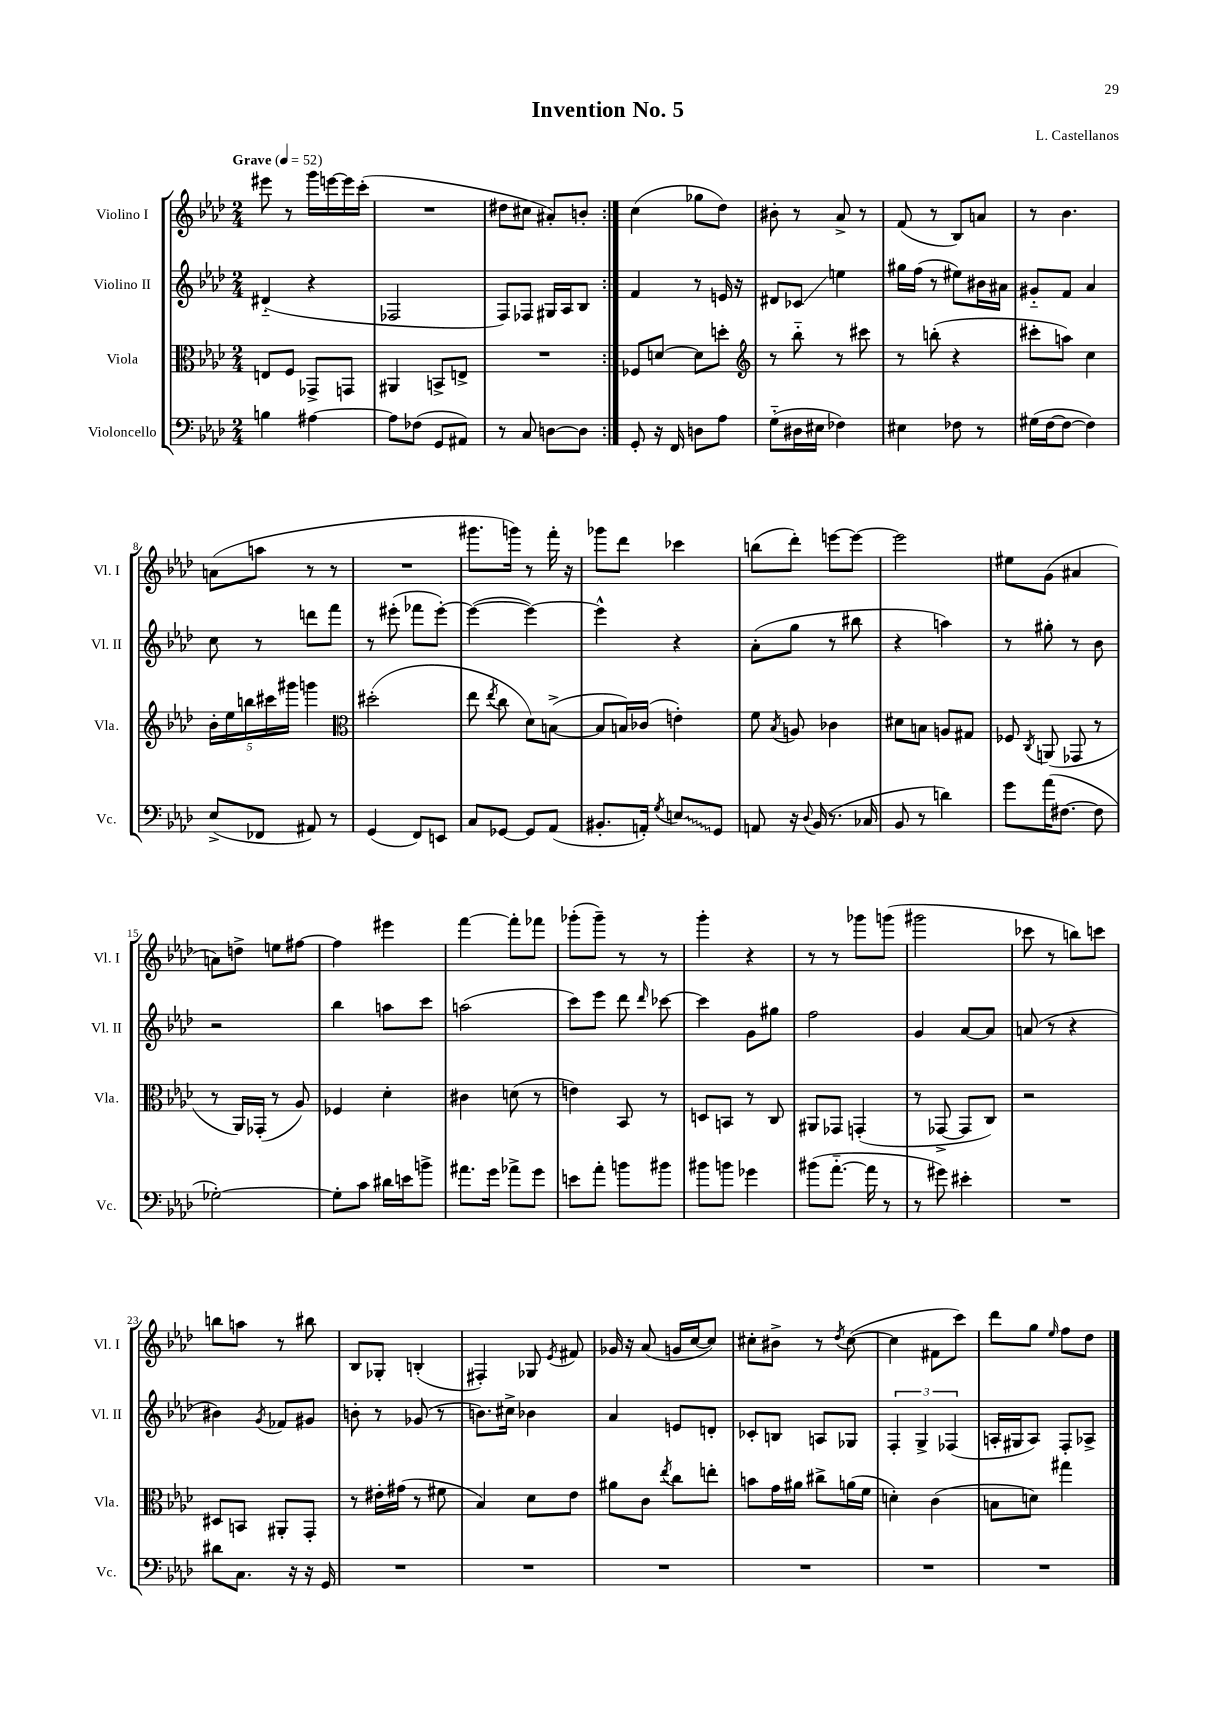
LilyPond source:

\header { title = "Invention No. 5" composer = "L. Castellanos" }
<<
\new StaffGroup <<
\new Staff = "s0" \with { instrumentName = "Violino I" shortInstrumentName = "Vl. I" } {
    \clef treble \key aes \major \numericTimeSignature \time 2/4 \tempo "Grave" 4 = 52
    \autoBeamOff \repeat volta 2 { eis'''8 r8 g'''16[ e'''16~ e'''16 c'''16]-.( |
    R2 |
    dis''8[ cis''8] ais'8[-.) b'8]-. | }
    c''4( ges''8[ des''8]) |
    bis'8-. r8 aes'8-> r8 |
    f'8( r8 bes8[) a'8] |
    r8 bes'4. |
    a'8[( a''8] r8 r8 |
    R2 |
    gis'''8.[ g'''16]) r8 f'''16-. r16 |
    ges'''8[ des'''8] ces'''4 |
    b''8[( des'''8]-.) e'''8[~ e'''8]~ |
    e'''2 |
    eis''8[ g'8]( ais'4 |
    a'8[) d''8]-> e''8[ fis''8]~ |
    fis''4 eis'''4 |
    f'''4~ f'''8[-. fes'''8] |
    ges'''8[-.( ges'''8]--) r8 r8 |
    g'''4-. r4 |
    r8 r8 ges'''8[ g'''8]( |
    gis'''2 |
    ces'''8 r8 b''8[) c'''8] |
    b''8[ a''8] r8 bis''8 |
    bes8[ ges8]-. b4-.( |
    fis4-.) ges8 \acciaccatura { ees'8 } fis'8 |
    ges'16 r16 aes'8( g'16[ c''16~ c''8]) |
    cis''8[-. bis'8]-> r8 \acciaccatura { des''8 } cis''8~( |
    cis''4 fis'8[ c'''8]) |
    des'''8[ g''8] \grace { ees''16 } f''8[ des''8] \bar "|." |
}
\new Staff = "s1" \with { instrumentName = "Violino II" shortInstrumentName = "Vl. II" } {
    \clef treble \key aes \major \numericTimeSignature \time 2/4
    \autoBeamOff \repeat volta 2 { dis'4-_( r4 |
    fes2 |
    f8[) fes8] gis16[ aes16 bes8] | }
    f'4 r8 e'16 r16 |
    dis'8[ ces'8]\glissando e''4 |
    gis''16[ f''16]( r8 eis''8[) bis'16 ais'16] |
    gis'8[-_ f'8] aes'4 |
    c''8 r8 d'''8[ f'''8] |
    r8 eis'''8-.( fes'''8[ eis'''8]~-.) |
    eis'''4~( eis'''4~) |
    eis'''4-^ r4 |
    aes'8[-.( g''8] r8 bis''8 |
    r4 a''4) |
    r8 gis''8-. r8 bes'8 |
    r2 |
    bes''4 a''8[ c'''8] |
    a''2( |
    c'''8[) ees'''8] des'''8 \grace { des'''16 } ces'''8~ |
    ces'''4 g'8[ gis''8] |
    f''2 |
    g'4 aes'8[~ aes'8] |
    a'8( r8 r4 |
    bis'4) \acciaccatura { g'8 } fes'8[ gis'8] |
    b'8-. r8 ges'8( r8 |
    b'8.[) cis''16]-> bes'4 |
    aes'4 e'8[ d'8]-. |
    ces'8[-. b8] a8[ ges8] |
    \tuplet 3/2 { f4-. g4-> fes4( } |
    a16[-. gis16 a8]) f8[-. aes8]-> \bar "|." |
}
\new Staff = "s2" \with { instrumentName = "Viola" shortInstrumentName = "Vla." } {
    \clef alto \key aes \major \numericTimeSignature \time 2/4
    \autoBeamOff \repeat volta 2 { e8[ f8] ges,8[-> g,8] |
    ais,4 b,8[-> e8]-> |
    R2 | }
    fes8[ d'8]~ d'8[ d''8]-. |
    \clef treble r8 bes''8-_ r8 cis'''8 |
    r8 b''8-.( r4 |
    cis'''8[-. a''8]) c''4 |
    \tuplet 5/4 { bes'16[-. ees''16 b''16 cis'''16 gis'''16] } g'''4 |
    \clef alto dis''2-.( |
    ees''8 \acciaccatura { ees''8 } c''8 des'8[) b8]~->( |
    b8[ b16) ces'16]( e'4-.) |
    f'8 \acciaccatura { bes8 } a8 ces'4 |
    dis'8[ b8] a8[ gis8] |
    fes8 \acciaccatura { c8 } a,8( ges,8 r8 |
    r8 aes,16[) ges,16]-.( r8 aes8) |
    fes4 des'4-. |
    cis'4 d'8( r8 |
    e'4) bes,8 r8 |
    d8[ b,8] r8 c8 |
    ais,8[ ges,8] g,4-.( |
    r8 ges,8~-> ges,8[ c8]) |
    r2 |
    dis8[ b,8] ais,8[-. g,8]-. |
    r8 eis'16[-. gis'16]( r8 fis'8 |
    bes4) des'8[ ees'8] |
    ais'8[ c'8] \acciaccatura { ees''8 } c''8[ e''8]-. |
    b'8[ g'16 ais'16] cis''8[-> a'16( f'16] |
    d'4-.) c'4( |
    b8[ d'8]) gis''4 \bar "|." |
}
\new Staff = "s3" \with { instrumentName = "Violoncello" shortInstrumentName = "Vc." } {
    \clef bass \key aes \major \numericTimeSignature \time 2/4
    \autoBeamOff \repeat volta 2 { b4 ais4~ |
    ais8[ fes8]( g,8[ ais,8]) |
    r8 c8 d8[~ d8] | }
    g,8-. r16 f,16 d8[ aes8] |
    g8[-_( dis16 eis16] fes4) |
    eis4 fes8 r8 |
    gis16[( f16~ f8]~ f4) |
    ees8[->( fes,8] ais,8) r8 |
    g,4( f,8[) e,8] |
    c8[ ges,8]~ ges,8[ aes,8]( |
    bis,8.[-. a,16]-.) \acciaccatura { g8 } \once \override Glissando.style = #'zigzag e8[\glissando g,8] |
    a,8 r16 \appoggiatura { des8 } bes,16( r8. ces16 |
    bes,8 r8 d'4) |
    g'8[ aes'16( fis8.]~ fis8 |
    ges2~-.) |
    ges8[-. c'8] dis'16[ e'16 b'8]-> |
    ais'8.[ g'16] aes'8[-> g'8] |
    e'8[ aes'8]-. b'8[ bis'8] |
    bis'8[ b'8] ges'4 |
    bis'8[( aes'8.]~-_ aes'16 r8 |
    r8 gis'8) eis'4-. |
    R2 |
    dis'8[ c8.] r16 r16 g,16 |
    R2 |
    R2 |
    R2 |
    R2 |
    R2 |
    R2 \bar "|." |
}
>>
>>
